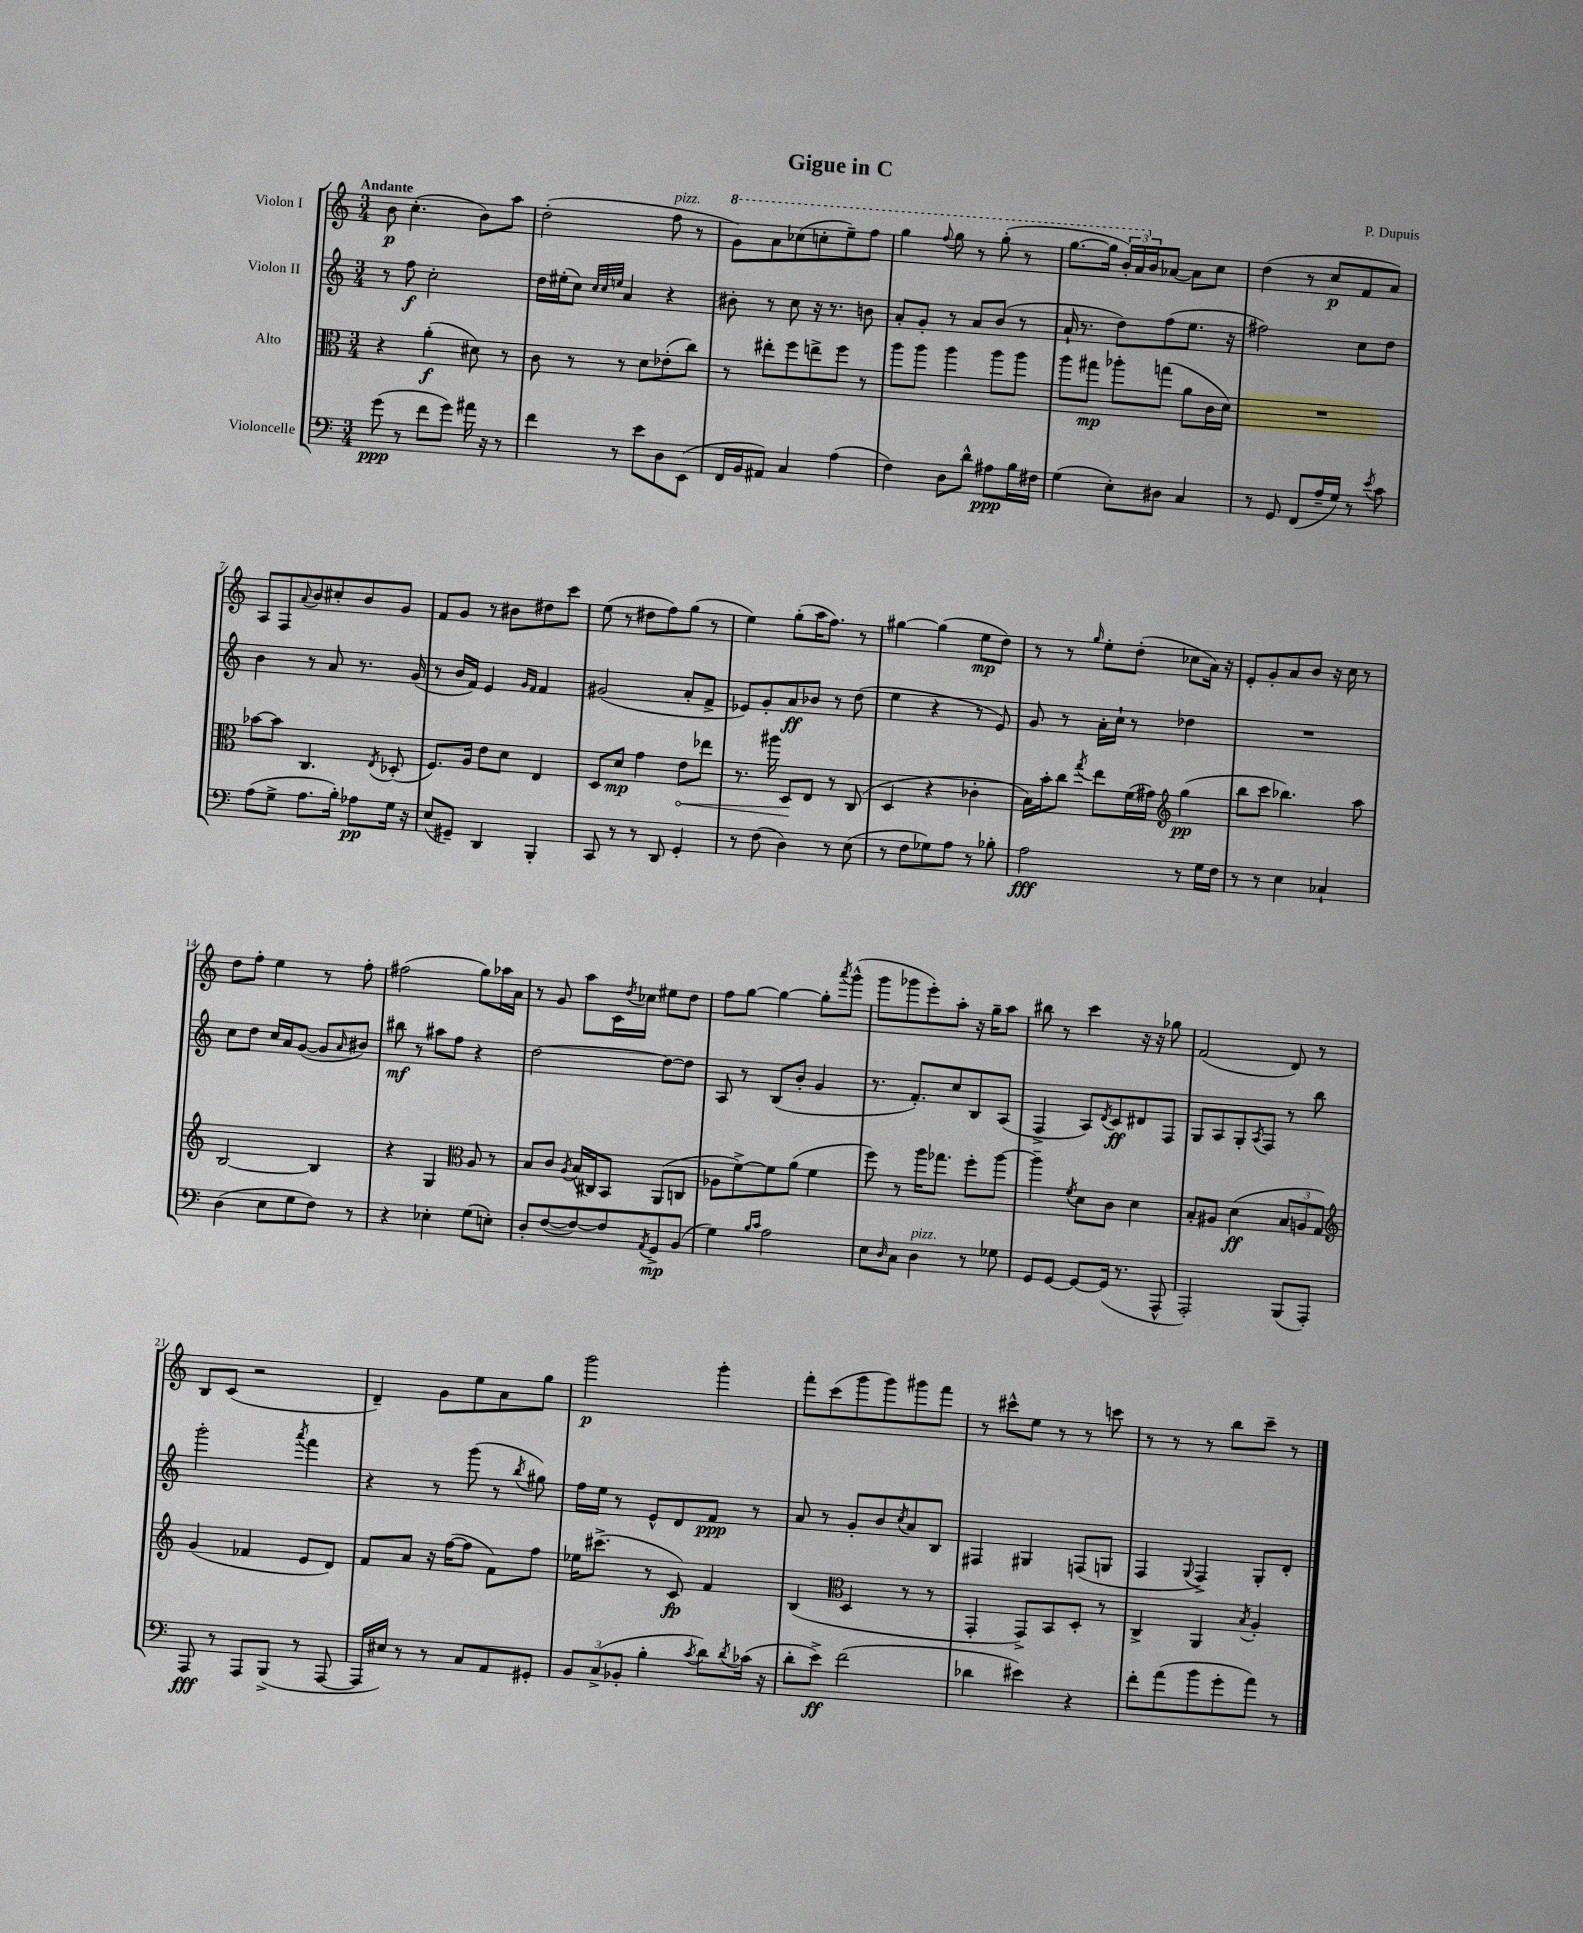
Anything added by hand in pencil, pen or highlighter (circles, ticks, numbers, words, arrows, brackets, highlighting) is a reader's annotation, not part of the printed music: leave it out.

**kern	**kern	**kern	**kern
*staff4	*staff3	*staff2	*staff1
*clefF4	*clefC3	*clefG2	*clefG2
*k[]	*k[]	*k[]	*k[]
*M3/4	*M3/4	*M3/4	*M3/4
(8g	4r	8r	8b
8r	.	8ff	(4.cc'
8f	(4a'	2cc'	.
8g)	.	.	.
16a#	8d#)	.	8b)
16r	.	.	.
8r	8r	.	8aa
=	=	=	=
4f	8c	16dd	(2dd'
.	.	(16ee#'	.
.	8r	8cc)	.
.	.	32qqcc	.
.	.	32qqcc	.
.	.	32qqee	.
8r	8r	4a	.
8e	8d	.	.
8D	(8e-'	4r	8ff
(8EE	8cc)	.	8r
=	=	=	=
16FF	8r	8b#'	8gg)
16BB	.	.	.
8AA#)	8ee#'	8r	8aa
4C	8ff	8cc	(8ccc-
.	8ee^	16r	8ccc'
.	.	8.r	.
(4A	8ff	.	8eee~)
.	8r	8b	8fff
=	=	=	=
4F)	8aa	8a'	4ggg
.	8aa	8g'	.
.	.	.	8qqfff
8D	4aa	8r	8ggg
8d^^	.	8a	8r
8A#	8aa	(8b	(8ggg'
16B	8aa	8r	8r
16F#	.	.	.
=	=	=	=
(4G	8aa	16a`	[8.ggg
.	.	8.r	.
.	8gg#	.	.
.	.	.	16ggg]
8E')	8aa-'	8dd)	24bb')
.	.	.	24aa
.	.	.	24b
8D#	(8gg	(8ff	[8a-
4C	8a	8.ee	8a-]
.	16c	.	8cc
.	16d)	16r	.
=	=	=	=
8r	2.r	2ff#)	(4dd
8GG	.	.	.
(8FF	.	.	8r
16A~	.	.	8cc
16G)	.	.	.
8r	.	8cc	8f
8qe	.	.	.
8c	.	8dd	8a)
=	=	=	=
(8A	[8b-	4b	8A
8G^	8b-]	.	8F
.	.	.	8qqa
8.A	4.C	8r	8b
.	.	8a	8cc#'
16B')	.	.	.
8A-	.	8.r	8b
.	8qE	.	.
16G	(8D-'	.	8g
16r	.	(16g	.
=	=	=	=
(8E	8.F)	8r	8f
8GG#~)	.	16b	8g
.	16A	16f)	.
4DD	8e	4e	8r
.	8d	.	8b#
.	.	16qqg	.
.	.	16qqf	.
4BBB'	4E	4f	8dd#
.	.	.	8ccc
=	=	=	=
8CC	8D	(2g#	(8ee
8r	8d	.	8r
8r	4g	.	8dd#
8DD	.	.	8ff)
4GG'	8e	8a'	(8gg
.	8ee-	8f^	8r
=	=	=	=
8r	8.r	8e-)	4ee)
(8F	.	8g'	.
.	16aa#	.	.
4D)	8D	8a	(8gg'
.	8E	8b-	16aa
.	.	.	8.ff)
8r	8r	8r	.
(8E	(8C	(8dd	8r
=	=	=	=
8r	4D	4ee	[4gg#
8F	.	.	.
8G-)	4r	4r	(4gg#]
8A	.	.	.
8r	4c-'	8r	8ee
8B-'	.	8e)	8dd)
=	=	=	=
2A	16B)	8g	8r
.	16b'	.	.
.	8cc	8r	8r
.	8qgg	.	16qqgg
.	8ee	16a'	8ee'
.	.	16cc`	.
.	(16f	8r	(8dd'
.	16g#)	.	.
*	*clefG2	*	*
8r	(4gg	4dd-	8cc-
16G	.	.	16a)
16F	.	.	16r
=	=	=	=
8r	8bb	2.r	8e'
8r	8ccc	.	8g'
4E	4.bb-)	.	8a
.	.	.	8b
4C-`	.	.	16r
.	.	.	16cc
.	8aa	.	8r
=	=	=	=
(4D	[2B	8cc	8dd
.	.	8dd	8ff'
8E	.	16cc	4ee
.	.	16a	.
8G	.	([8g	.
8F)	4B]	8g]	8r
.	.	16qqa	.
8r	.	8b#)	8ff'
=	=	=	=
4r	4r	8bb#	(2ff#
.	.	8r	.
4E-'	4G	8aa#	.
.	.	8ff	.
*	*clefC3	*	*
(8G	8A	4r	8gg)
8E')	8r	.	16aa-
.	.	.	16a
=	=	=	=
8D'	8B	[2dd	8r
([8F	8c	.	8g
.	8qA	.	.
8F_)	(16B	.	8aa
.	16C#)	.	.
8F]	8BB	.	16c
.	.	.	8qdd
.	.	.	16cc-
8qAA	.	.	.
8GG^	(8AA	8dd_	8ee#
(8BB	8C	8dd]	8dd
=	=	=	=
4G)	8A-	8A	8ff
.	[8f^)	8r	[8gg
16qqB	.	.	.
16qqc	.	.	.
2A	8f]	(8B	4gg_
.	(8a	8b'	.
.	4f	4g	8gg']
.	.	.	8qaaa
.	.	.	(8ggg^^
=	=	=	=
8E	8ff)	8.r	8ggg
16qqD	.	.	.
8C	8r	.	8ggg-
.	.	8.f')	.
4D	16aa	.	8eee')
.	8.gg-	.	.
.	.	8cc	8aa'
8r	8ff'	8B	16r
.	.	.	16gg~
8G-	[8aa	(8A	8aa
=	=	=	=
8GG	4aa~]	4F^	8bb#
[8GG	.	.	8r
.	8qf	.	.
8GG_	8d	8A)	4ccc
.	.	8qd	.
(16GG]	8c	8c	.
8.r	.	.	.
.	4d	8d#	16r
.	.	.	16r
8AAA^^	.	8F	8gg-
=	=	=	=
2AAA')	8B'	8G	(2f
.	8A#	8A	.
.	(4d	8G'	.
.	.	8qA	.
.	.	8F	.
(8BBB	12B	8r	8d)
.	12A	.	.
8AAA')	.	8bb	8r
.	12G)	.	.
=	=	=	=
*	*clefG2	*	*
8AAA	(4g	2ggg'	8B
8r	.	.	(8c
8AAA	4f-	.	2r
(8BBB^	.	.	.
.	.	8qaaa	.
8r	8e	4fff	.
[8AAA	8d)	.	.
=	=	=	=
16AAA]	8f	4r	4d~)
16E#)	.	.	.
8r	8a	.	.
8r	16r	8r	8g
.	([16ff	.	.
8C	8ff]	(8ggg	8ee
8AA	8f)	8r	8a
.	.	8qbb	.
8GG#'	8ff	8gg#)	8gg
=	=	=	=
12BB	16ee-	16ff	2ggg
.	(8.ccc#^	16ee	.
(12C^	.	.	.
.	.	8r	.
12BB-'	.	.	.
4B'	8r	8e^^	.
.	8c)	8d	.
8qc	.	.	.
8d)	4f	8f	4ggg'
8qd	.	.	.
(16c-	.	8r	.
16r	.	.	.
=	=	=	=
8d'	(4B	8a	8fff'
8e^)	.	8r	(8ccc
*	*clefC3	*	*
(2f	4D	8g'	8ggg
.	.	8b	8ggg)
.	.	8qcc	.
.	8r	8a	8ggg#
.	8r	8B	8fff
=	=	=	=
4d-	4GG'	4F#	8r
.	.	.	8ccc#^^
4e#)	8GG^)	4G#	8ee
.	8BB	.	8r
4r	8D'	(8F	8r
.	8r	8G	8ccc
=	=	=	=
8f'	4C^	4F	8r
(8a	.	.	8r
.	.	8qqG	.
8b	4AA	4F^)	8r
8g'	.	.	8bb
.	8qB	.	.
8a)	4A'	8G'	8ccc~
8r	.	8d'	8r
==	==	==	==
*-	*-	*-	*-
